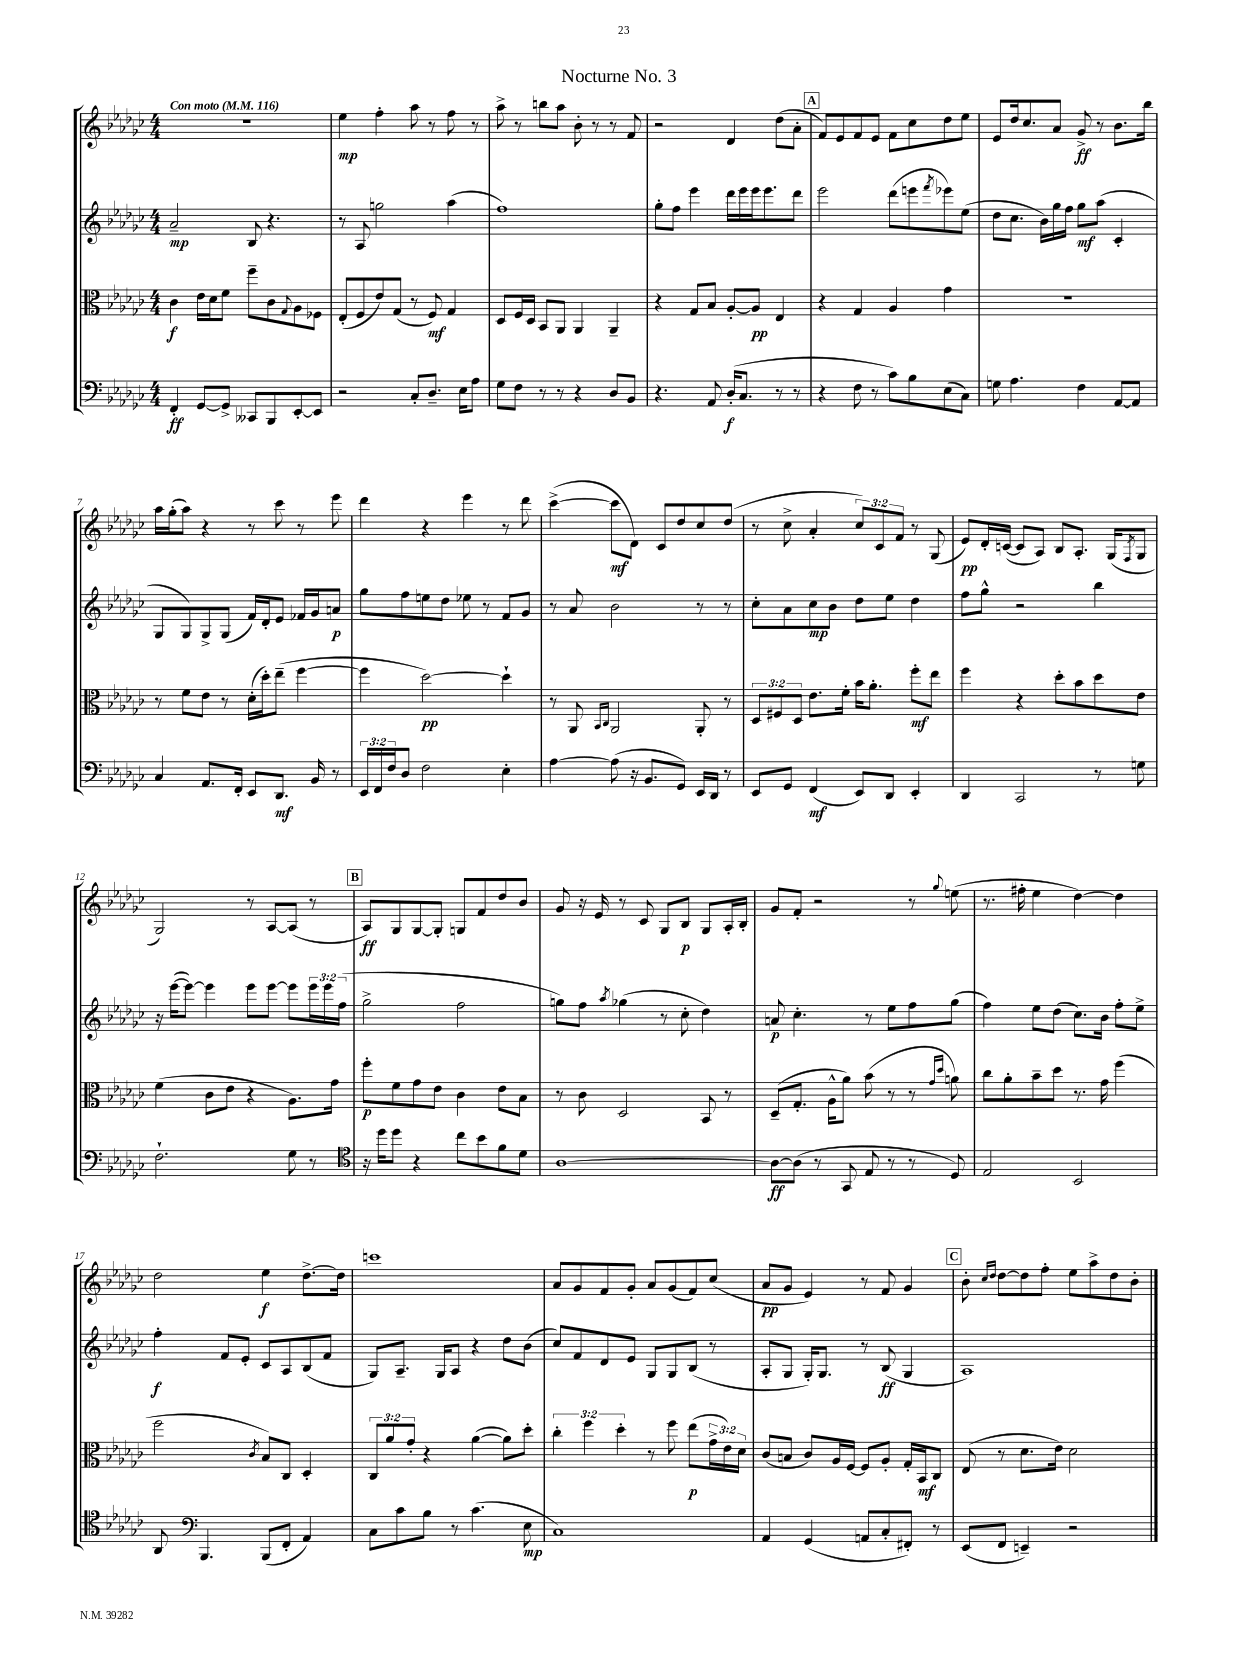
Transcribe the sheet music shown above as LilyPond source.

\header { title = "Nocturne No. 3" }
<<
\new StaffGroup <<
\new Staff = "s0" {
    \clef treble \key ges \major \numericTimeSignature \time 4/4 \override Staff.TupletNumber.text = #tuplet-number::calc-fraction-text \tempo "Con moto" 4 = 116
    R1 |
    ees''4\mp f''4-. aes''8 r8 f''8 r8 |
    aes''8-> r8 b''8 aes''8 bes'8-. r8 r8 f'8 |
    r2 des'4 des''8( aes'8-. |
    \mark \markup { \box "A" } f'8) ees'8 f'8 ees'8 f'8 ces''8 des''8 ees''8 |
    ees'8 des''16 ces''8. aes'8 ges'8->\ff r8 bes'8. bes''16 |
    aes''16 ges''16-.( aes''8) r4 r8 ces'''8 r8 ees'''8 |
    des'''4 r4 ees'''4 r8 des'''8 |
    ces'''4~->( ces'''8\mf des'8) ces'8 des''8 ces''8 des''8( |
    r8 ces''8-> aes'4-. \tuplet 3/2 { ces''8) ces'8 f'8 } r8 ges8( |
    ees'8\pp) des'16-. c'16~( c'8 aes8) bes8 aes8.-. ges16( \acciaccatura { f8 } ges8 |
    ges2) r8 aes8~ aes8( r8 |
    \mark \markup { \box "B" } aes8\ff) ges8 ges8~ ges8-. g8 f'8 des''8 bes'8 |
    ges'8 r16 ees'16 r8 ces'8 ges8 bes8\p ges8 aes16-. bes16-. |
    ges'8 f'8-. r2 r8 \appoggiatura { ges''8 } e''8( |
    r8. fis''16-. ees''4 des''4~) des''4 |
    des''2 ees''4\f des''8.~-> des''16 |
    c'''1 |
    aes'8 ges'8 f'8 ges'8-. aes'8 ges'8( f'8) ces''8( |
    aes'8\pp ges'8 ees'4) r8 f'8 ges'4 |
    \mark \markup { \box "C" } bes'8-. \grace { ces''16 des''16 } des''8~ des''8 f''8-. ees''8 aes''8-> des''8 bes'8-. \bar "|." |
}
\new Staff = "s1" {
    \clef treble \key ges \major \numericTimeSignature \time 4/4 \override Staff.TupletNumber.text = #tuplet-number::calc-fraction-text
    aes'2--\mp bes8 r4. |
    r8 aes8 g''2 aes''4( |
    f''1) |
    ges''8-. f''8 ees'''4 des'''16 ees'''16 ees'''16 ees'''8. des'''8 |
    \mark \markup { \box "A" } ees'''2 des'''8( e'''8 \acciaccatura { f'''8 } ees'''8) ees''8( |
    des''8 ces''8. bes'16) ges''16 f''16 ges''8\mf aes''8( ces'4-. |
    ges8 ges8) ges8-> ges8( f'16) des'16-. ees'8 fes'16 ges'16 a'8\p |
    ges''8 f''8 e''8 des''8 ees''8 r8 f'8 ges'8 |
    r8 aes'8 bes'2 r8 r8 |
    ces''8-. aes'8 ces''8\mp bes'8 des''8 ees''8 des''4 |
    f''8 ges''8-^ r2 bes''4 |
    r16 ees'''16~( ees'''8~) ees'''4 ees'''8 ees'''8~ ees'''8 \tuplet 3/2 { ees'''16 ees'''16 f''16( } |
    \mark \markup { \box "B" } ges''2-> f''2 |
    g''8) f''8 \acciaccatura { aes''8 } ges''4( r8 ces''8-. des''4) |
    a'8\p ces''4.-. r8 ees''8 f''8 ges''8( |
    f''4) ees''8 des''8( ces''8.) bes'16 f''8-. ees''8-> |
    f''4-.\f f'8 ees'8-. ces'8 aes8 bes8( f'8 |
    ges8) aes8.-- ges16 aes8 r4 des''8 bes'8( |
    ces''8) f'8 des'8 ees'8 ges8 ges8 bes8( r8 |
    aes8-. ges8 ges16-.) ges8. r8 bes8\ff( ges4 |
    \mark \markup { \box "C" } aes1) \bar "|." |
}
\new Staff = "s2" {
    \clef alto \key ges \major \numericTimeSignature \time 4/4 \override Staff.TupletNumber.text = #tuplet-number::calc-fraction-text
    ces'4\f ees'16 des'16 f'8 f''8-- ces'8 \appoggiatura { ges8 } aes8 fes8 |
    ees8-.( f8 ees'8) ges8( r8 f8\mf) ges4 |
    des8 f16 des16 bes,8 aes,8 aes,4 aes,4-- |
    r4 ges8 bes8 aes8~-. aes8\pp ees4 |
    \mark \markup { \box "A" } r4 ges4 aes4 ges'4 |
    R1 |
    r8 f'8 ees'8 r8 des'16-.( des''16-.) ees''8--( f''4~ |
    f''4 des''2~\pp) des''4-! |
    r8 aes,8 \grace { bes,16 ces16 } aes,2 aes,8-. r8 |
    \tuplet 3/2 { des8 fis8 des8 } ees'8. f'16-. bes'16 aes'8.-. f''8-.\mf ees''8 |
    f''4 r4 des''8-. bes'8 des''8 ees'8 |
    f'4( ces'8 ees'8 r4 aes8.) ges'16 |
    \mark \markup { \box "B" } f''8-.\p f'8 ges'8 ees'8 ces'4 ees'8 bes8 |
    r8 ces'8 des2 bes,8 r8 |
    des8--( ges8.-. aes16-^ aes'8) bes'8( r8 r8 \grace { ges'16 des''16 } a'8) |
    ces''8 aes'8-. bes'8-- des''8 r8. ges'16 f''4( |
    f''2 \acciaccatura { ces'8 } bes8) ces8 des4-. |
    \tuplet 3/2 { ces8 aes'8 ges'8-. } r4 aes'4~( aes'8) des''8-. |
    \tuplet 3/2 { ces''4-. f''4 des''4-. } r8 f''8 ees''8\p( \tuplet 3/2 { ges'16-> ees'16) des'16 } |
    ces'8( b8 ces'8) aes16 f16~ f8 aes8-. ges16-. bes,16\mf ces8 |
    \mark \markup { \box "C" } ees8( r8 des'8. ees'16) des'2 \bar "|." |
}
\new Staff = "s3" {
    \clef bass \key ges \major \numericTimeSignature \time 4/4 \override Staff.TupletNumber.text = #tuplet-number::calc-fraction-text
    f,4-.\ff ges,8~ ges,8-> ceses,8 bes,,8 ees,8~-. ees,8 |
    r2 ces8-. des8.-- ees16 aes8 |
    ges8 f8 r8 r8 r4 des8 bes,8 |
    r4. aes,8 des16-.\f( ces8. r8 r8 |
    \mark \markup { \box "A" } r4 f8 r8 ces'8) bes8 ees8( ces8) |
    g8 aes4. f4 aes,8~ aes,8 |
    ces4 aes,8. f,16-. ees,8 des,8.\mf bes,16 r8 |
    \tuplet 3/2 { ees,16 f,16 f16 } des8 f2 ees4-. |
    aes4~ aes8( r16 bes,8. ges,8) ees,16 des,16 r8 |
    ees,8 ges,8 f,4\mf( ees,8) des,8 ees,4-. |
    des,4 ces,2 r8 g8 |
    f2.-! ges8 r8 |
    \mark \markup { \box "B" } \clef tenor r16 des''16 des''8 r4 ces''8 bes'8 f'8 des'8 |
    aes1~ |
    aes8~\ff aes8( r8 ges,8 ees8 r8 r8 des8) |
    ees2 bes,2 |
    aes,8 \clef bass bes,,4. bes,,8( f,8-. aes,4) |
    ces8 ces'8 bes8 r8 ces'4.( ees8\mp |
    ces1) |
    aes,4 ges,4( a,8 ces8-. fis,8-.) r8 |
    \mark \markup { \box "C" } ees,8( f,8 e,4--) r2 \bar "|." |
}
>>
>>
